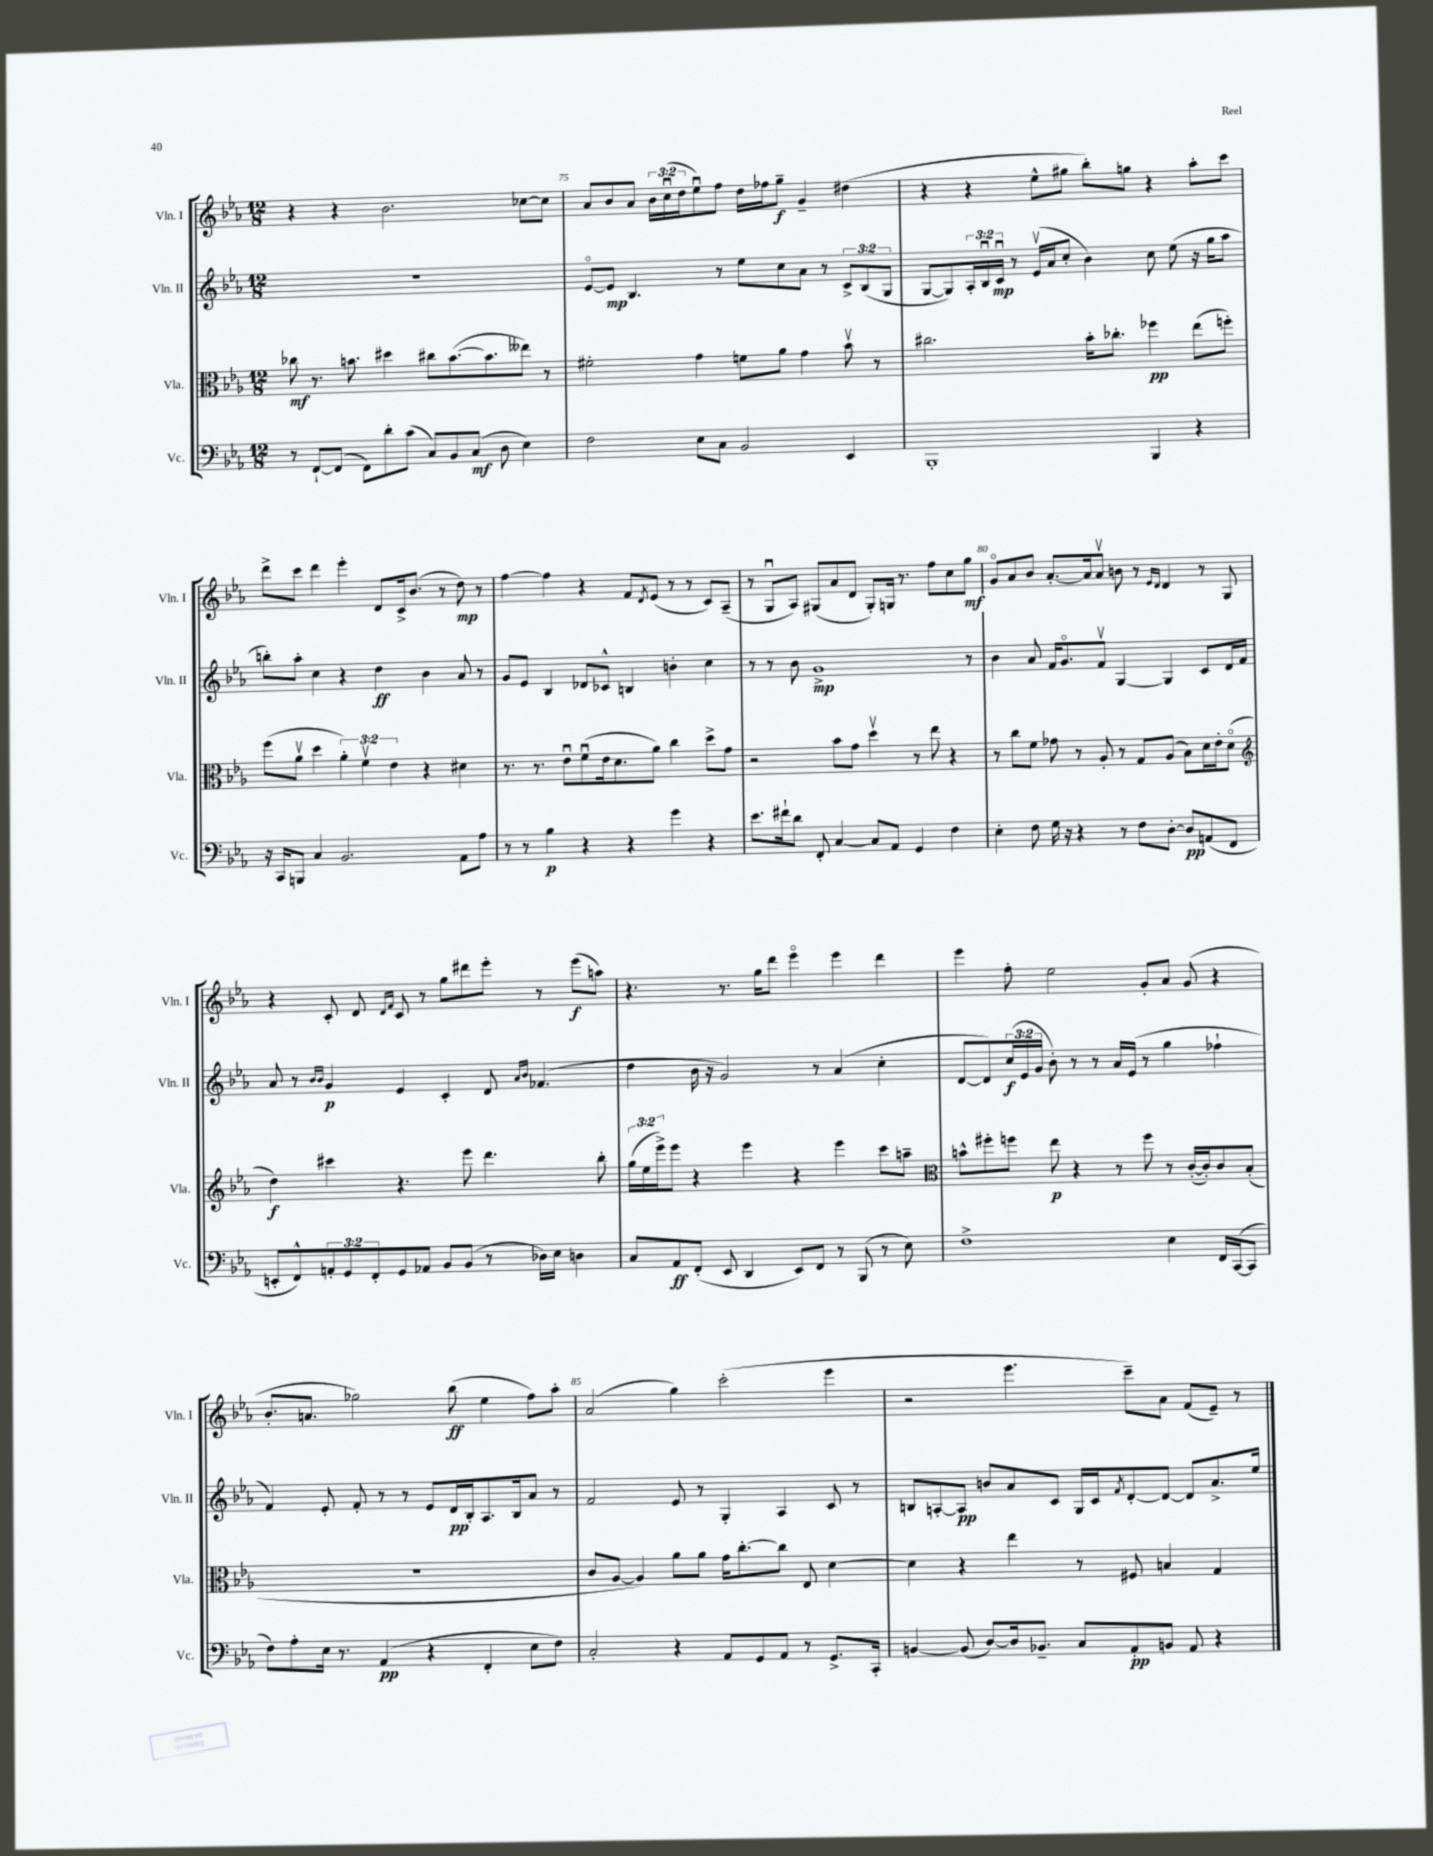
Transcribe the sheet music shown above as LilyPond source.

<<
\new StaffGroup <<
\new Staff = "s0" \with { instrumentName = "Vln. I" shortInstrumentName = "Vln. I" } {
    \clef treble \key ees \major \numericTimeSignature \time 12/8 \override Staff.TupletNumber.text = #tuplet-number::calc-fraction-text
    r4 r4 bes'2. ces''8~ ces''8 |
    aes'8 bes'8 aes'8 \tuplet 3/2 { bes'16 c''16\downbow( d''16 } ees''8\downbow) f''8 d''16 fes''16 g''8--\f g'4-- dis''4( |
    r4 r4 ees''8-^ gis''8 bes''8-.) g''8 r4 aes''8-. c'''8 |
    d'''8-> c'''8 d'''4 ees'''4-. d'8 c'16-> bes'8.( r8 d''8\mp) r8 |
    f''4~ f''4 r4 f'8 \acciaccatura { d'8 } ees'8( r8 r8 c'8) aes8--( |
    r8 g8\downbow aes8) gis8( aes'8 d'8 gis8-.) g16 r8. f''8 c''8 g''8\mf |
    g'8\flageolet aes'8 bes'8 aes'8.~-. aes'16 aes'8\upbow b'8 r8 \grace { ees'16 d'16 } d'4 r8 g8 |
    r4 c'8-. d'8 \grace { d'16 f'16 } c'8 r8 g''8 dis'''8 ees'''8-. r8 ees'''8\f( a''8) |
    r4. r8. g''16 d'''8 ees'''4\flageolet ees'''4 d'''4 |
    ees'''4 f''8-. ees''2 g'8-. aes'8 g'8( r4 |
    bes'8.-. a'8. ges''2) bes''8\ff( ees''4 f''8) aes''8-. |
    aes'2( g''4) c'''2-.( ees'''4 |
    r2 ees'''4. c'''8--) aes'8 f'8( ees'8--) r8 \bar "|." |
}
\new Staff = "s1" \with { instrumentName = "Vln. II" shortInstrumentName = "Vln. II" } {
    \clef treble \key ees \major \numericTimeSignature \time 12/8 \override Staff.TupletNumber.text = #tuplet-number::calc-fraction-text
    R1. |
    ees'8~\flageolet ees'8\mp bes4. r8 ees''8 c''8 aes'8 r8 \tuplet 3/2 { c'8-> bes8( g8 } |
    g8~ g8) \tuplet 3/2 { aes16-. bes16\downbow c'16\downbow\mp } r8 ees'16\upbow( aes'16 c''8-. bes'4) c''8 ees''8( r16 g''16 aes''8 |
    b''8-.) aes''8-. c''4 r4 d''4\ff bes'4 aes'8 r8 |
    g'8 ees'8 bes4 des'8 ces'8-^ b4 b'4-. c''4 |
    r8 r8 bes'8 g'1->\mp r8 |
    bes'4 aes'8 f'16 g'8.\flageolet f'8\upbow g4~ g4 c'8 d'16 f'16 |
    aes'8 r8 \grace { bes'16 bes'16 } g'4\p ees'4 c'4-. d'8 \grace { aes'16 bes'16 } fes'4.( |
    d''4 bes'16 r16 g'2) r8 aes'4( c''4-. |
    d'8~ d'8) \tuplet 3/2 { c''16\f( ees'16 g'16 } bes'8-.) r8 r8 aes'16 ees'16( r8 g''4 fes''4-! |
    f'4) ees'8-. f'8-. r8 r8 ees'8 d'16\pp bes16-. aes8. bes16 aes'8 r8 |
    f'2 ees'8 r8 g4-. aes4 c'8 r8 |
    b8 a8~-. a8\pp b'8 aes'8 c'8 g16 c'16 \acciaccatura { f'8 } d'8~-. d'8~ d'8 aes'8.-> ees''16 \bar "|." |
}
\new Staff = "s2" \with { instrumentName = "Vla." shortInstrumentName = "Vla." } {
    \clef alto \key ees \major \numericTimeSignature \time 12/8 \override Staff.TupletNumber.text = #tuplet-number::calc-fraction-text
    ces''8\mf r8. b'8. dis''4 cis''8 b'8.~( b'8. eeses''8) r8 |
    fis'2-. g'4 f'8 aes'8 g'4 bes'8\upbow r8 |
    cis''2. bes'16-. ces''8.-. fes''4\pp ees''8( f''8-.) |
    f''8( aes'8\upbow d''4 \tuplet 3/2 { aes'4-.) f'4\upbow ees'4 } r4 dis'4 |
    r8. r8. ees'8\downbow f'8\downbow( ees'16 d'8. aes'8) c''4 d''8-> g'8 |
    r2 bes'8 g'8 d''4\upbow r8 ees''8 r4 |
    r8 c''8 f'8 ges'8 r8 aes8-. r8 g8 aes8( bes8) d'16 ees'16-. d'8\flageolet( |
    \clef treble d''4\f) cis'''4 r4. ees'''8 d'''4. bes''8-. |
    \tuplet 3/2 { g''16( ees''16 ees'''16->) } ees'''8 r4 ees'''4 r4 ees'''4 c'''8 a''8-- |
    \clef alto b'8-^ fis''8-. f''8 ees''8\p r4 r8 f''8 r8 c'16~-.( c'16-.) c'8 bes8-.( |
    R1. |
    c'8 aes8~ aes4) aes'8 aes'8 g'16 c''8.~-. c''8 ees8 d'4~ |
    d'4 r4 ees''4 r8 fis8 b4 g4 \bar "|." |
}
\new Staff = "s3" \with { instrumentName = "Vc." shortInstrumentName = "Vc." } {
    \clef bass \key ees \major \numericTimeSignature \time 12/8 \override Staff.TupletNumber.text = #tuplet-number::calc-fraction-text
    r8 f,8~-! f,8( f,8) d'8-. c'8( c8) bes,8 c8\mf( d8 ees4) |
    f2 ees8 c8 bes,2 ees,4 |
    bes,,1-. bes,,4 r4 |
    r16 c,16 b,,8 c4 bes,2. aes,8 aes8 |
    r8 r8 bes4\p r4 r4 g'4 r4 |
    ees'8. fis'16-! d'8 f,8-. c4~ c8 aes,8 g,4 f4 |
    ees4-. f8 g16 r16 r4 r8 f8 d8~-. d8\pp a,8( f,8 |
    e,8-. f,8-^) \tuplet 3/2 { a,8-. g,8 f,8-. } g,8 aes,8 bes,8 bes,8( r8 des16) ees16 d4 |
    c8 aes,8\ff f,8-.( ees,8 d,4 ees,8) f,8 r8 bes,,8( r8 ees8) |
    f1-> ees4 f,16 c,16~( c,8 |
    f8) aes8-. ees16 r8. aes,4\pp( r4 f,4-. ees8 f8) |
    c2-. r4 aes,8 g,8 aes,8 r8 g,8.-> c,16-. |
    b,4~ b,8( d8~) d16 bes,8.-- c8 aes,8-.\pp b,8 aes,8 r4 \bar "|." |
}
>>
>>
\layout { \context { \Score currentBarNumber = #74 \override BarNumber.break-visibility = ##(#f #t #t) barNumberVisibility = #(every-nth-bar-number-visible 5) } }
